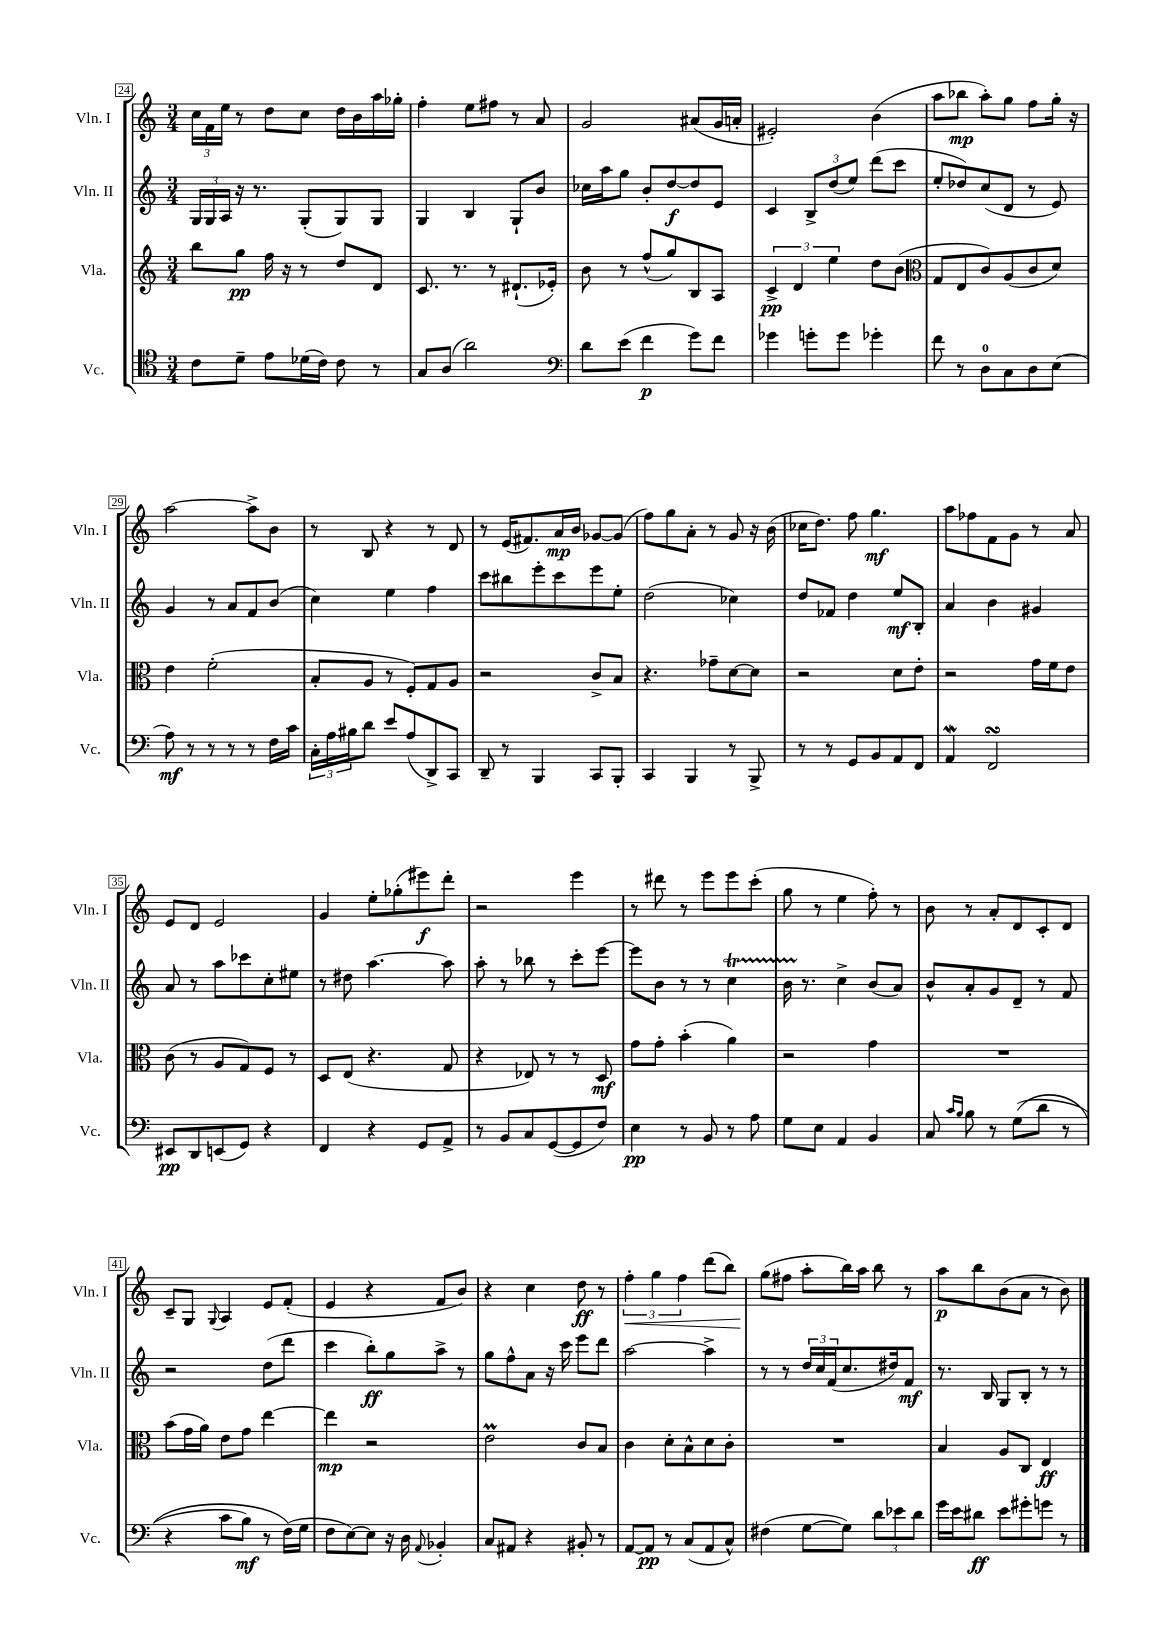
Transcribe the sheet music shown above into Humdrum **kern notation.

**kern	**kern	**kern	**kern
*staff4	*staff3	*staff2	*staff1
*clefC4	*clefG2	*clefG2	*clefG2
*k[]	*k[]	*k[]	*k[]
*M3/4	*M3/4	*M3/4	*M3/4
8c\L	8bb\L	24G/LL	24cc\LL
.	.	24G/	24f\
.	.	24A/JJ	24ee\JJ
8d~\J	8gg\J	16r	8r
.	.	8.r	.
8e\L	16ff\	.	8dd\L
.	16r	.	.
(16d-\L	8r	(8G'/L	8cc\J
16c\JJ)	.	.	.
8c\	8dd/L	8G/)	16dd\LL
.	.	.	16b\
8r	8d/J	8G/J	16aa\
.	.	.	16gg-'\JJ
=	=	=	=
8G/L	8.c/	4G/	4ff'\
(8A/J	.	.	.
.	8.r	.	.
2a\)	.	4B/	8ee\L
.	8r	.	8ff#\J
.	(8.d#`/L	8G`/L	8r
.	.	8b/J	8a/
.	16e-'/Jk)	.	.
=	=	=	=
*clefF4	*	*	*
8d\L	8b\	16cc-\LL	2g/
.	.	16aa\J	.
(8e\J	8r	8gg\J	.
4f\	(8ff^^/L	8b'/L	.
.	8gg/)	[8dd/	.
8g\L)	8B/	8dd/]	(8a#/L
8f\J	8A/J	8e/J	16g/L
.	.	.	16a'/JJ
=	=	=	=
4g-\	6c^/	4c/	2e#'/)
.	6d/	.	.
8g'\L	.	12B^/L	.
.	6ee\	(12dd/	.
8g\J	.	.	.
.	.	12ee/J)	.
4g-'\	8dd\L	(8ddd\L	(4b\
.	(8b\J	8ccc\J	.
=	=	=	=
*	*clefC3	*	*
8f\	8G/L	8ee'/L	8aa\L
8r	8E/	8dd-/)	8bb-\J
8D\L	8c/)	(8cc/	8aa'\L)
8C\	(8A/	8d/J	8gg\J
8D\	8c/	8r	8ff\L
(8E\J	8d/J)	8e/)	16gg'\Jk
.	.	.	16r
=	=	=	=
8A\)	4e\	4g/	[2aa\
8r	.	.	.
8r	(2f'\	8r	.
8r	.	8a/L	.
8r	.	8f/	8aa^\]L
16F\LL	.	(8b/J	8b\J
16c\JJ	.	.	.
=	=	=	=
24C'\LL	8B'/L	4cc\)	8r
24A\	.	.	.
24B#\J	.	.	.
8d\J	8A/J	.	8B/
8e/L	8r	4ee\	4r
(8A/	8F'/L)	.	.
8DD^/)	8G/	4ff\	8r
8CC/J	8A/J	.	8d/
=	=	=	=
8DD~/	2r	8ccc\L	8r
8r	.	8bb#\	(16e/LK
.	.	.	8.f#/)
4BBB/	.	8eee'\	.
.	.	8ccc\	16a/L
.	.	.	16b/JJ
8CC/L	8c^/L	8eee\	[8g-/L
8BBB'/J	8B/J	8ee'\J	(8g-/]J
=	=	=	=
4CC/	4.r	(2dd\	8ff\L)
.	.	.	8gg\
4BBB/	.	.	8a'\J
.	8g-~\L	.	8r
8r	[8d\	4cc-\)	8g/
8BBB^/	8d\]J	.	16r
.	.	.	(16b\
=	=	=	=
8r	2r	8dd/L	16cc-\LK
.	.	.	8.dd\J)
8r	.	8f-/J	.
8GG/L	.	4dd\	8ff\
8BB/	.	.	4.gg\
8AA/	8d\L	8ee/L	.
8FF/J	8e'\J	8B'/J	.
=	=	=	=
4AA/	2r	4a/	8aa\L
.	.	.	8ff-\
2FF/	.	4b\	8f\
.	.	.	8g\J
.	16g\LL	4g#/	8r
.	16f\J	.	.
.	8e\J	.	8a/
=	=	=	=
8EE#/L	(8c\	8a/	8e/L
8DD/	8r	8r	8d/J
(8EE/	8A/L	8aa\L	2e/
8GG/J)	8G/)	8ccc-\	.
4r	8F/J	8cc'\	.
.	8r	8ee#\J	.
=	=	=	=
4FF/	8D/L	8r	4g/
.	(8E/J	8dd#\	.
4r	4.r	[4.aa\	8ee'\L
.	.	.	(8gg-'\
8GG/L	.	.	8eee#\)
8AA^/J	8G/	8aa\]	8ddd'\J
=	=	=	=
8r	4r	8aa'\	2r
8BB/L	.	8r	.
8C/	8E-/)	8bb-\	.
([8GG/	8r	8r	.
8GG/]	8r	8ccc'\L	4eee\
8F/J)	8D/	[8eee\J	.
=	=	=	=
4E\	8g\L	8eee\]L	8r
.	8g'\J	8b\J	8ddd#\
8r	(4b'\	8r	8r
8BB/	.	8r	8eee\L
8r	4a\)	4cc\	8eee\
8A\	.	.	(8ccc'\J
=	=	=	=
8G\L	2r	16b\	8gg\
.	.	8.r	.
8E\J	.	.	8r
4AA/	.	4cc^\	4ee\
4BB/	4g\	(8b/L	8ff'\)
.	.	8a/J)	8r
=	=	=	=
8C/	2.r	8b^^/L	8b\
16qqc/LL	.	.	.
16qqB/JJ	.	.	.
8B\	.	8a'/	8r
8r	.	8g/	8a'/L
&((8G\L	.	8d~/J	8d/
8d\J	.	8r	8c'/
8r	.	8f/	8d/J
=	=	=	=
4r	(8b\L	2r	8c~/L
.	16g\L	.	8G/J
.	16a\JJ)	.	.
.	.	.	8qqG/
8c\L	8e\L	.	4A/
8B\J)	8g\J	.	.
8r	[4ee\	(8dd\L	8e/L
(16F\LL&)	.	8ddd\J	(8f'/J
16G\JJ	.	.	.
=	=	=	=
8F\L	4ee\]	4ccc\	4e/
[8E\)	.	.	.
8E\]J	2r	8bb'\L)	4r
16r	.	8gg\	.
16D\	.	.	.
8qqAA/	.	.	.
4BB-'/	.	8aa^\J	8f/L
.	.	8r	8b/J)
=	=	=	=
8C/L	2e\	8gg\L	4r
8AA#/J	.	8ff^^\	.
4r	.	8a\J	4cc\
.	.	16r	.
.	.	16ccc\	.
8BB#'/	8c/L	8eee\L	8dd\
8r	8B/J	8ddd\J	8r
=	=	=	=
[8AA/L	4c\	[2aa\	6ff'\
8AA/]J	.	.	.
.	.	.	6gg\
8r	8d'\L	.	.
.	.	.	6ff\
(8C/L	8B^^\	.	.
8AA/	8d\	4aa^\]	(8ddd\L
8C^^/J)	8c'\J	.	8bb\J)
=	=	=	=
(4F#\	2.r	8r	(8gg\L
.	.	8r	8ff#\J
[8G\L	.	24dd/LL	8aa'\L
.	.	24cc/	.
.	.	(24f/J	.
8G\]J)	.	8.cc/	16bb\L)
.	.	.	16aa\JJ
12d\L	.	.	8bb\
.	.	16dd#/k)	.
12e-\	.	.	.
.	.	8f/J	8r
12d\J	.	.	.
=	=	=	=
16g\LL	4B/	8.r	8aa\L
16e\J	.	.	.
8d#\J	.	.	8bb\
.	.	16B/	.
8e\L	8A/L	8G/L	(8b\
8g#'\	8C/J	8B'/J	8a\J
8g\J	4E/	8r	8r
8r	.	8r	8b\)
==	==	==	==
*-	*-	*-	*-
